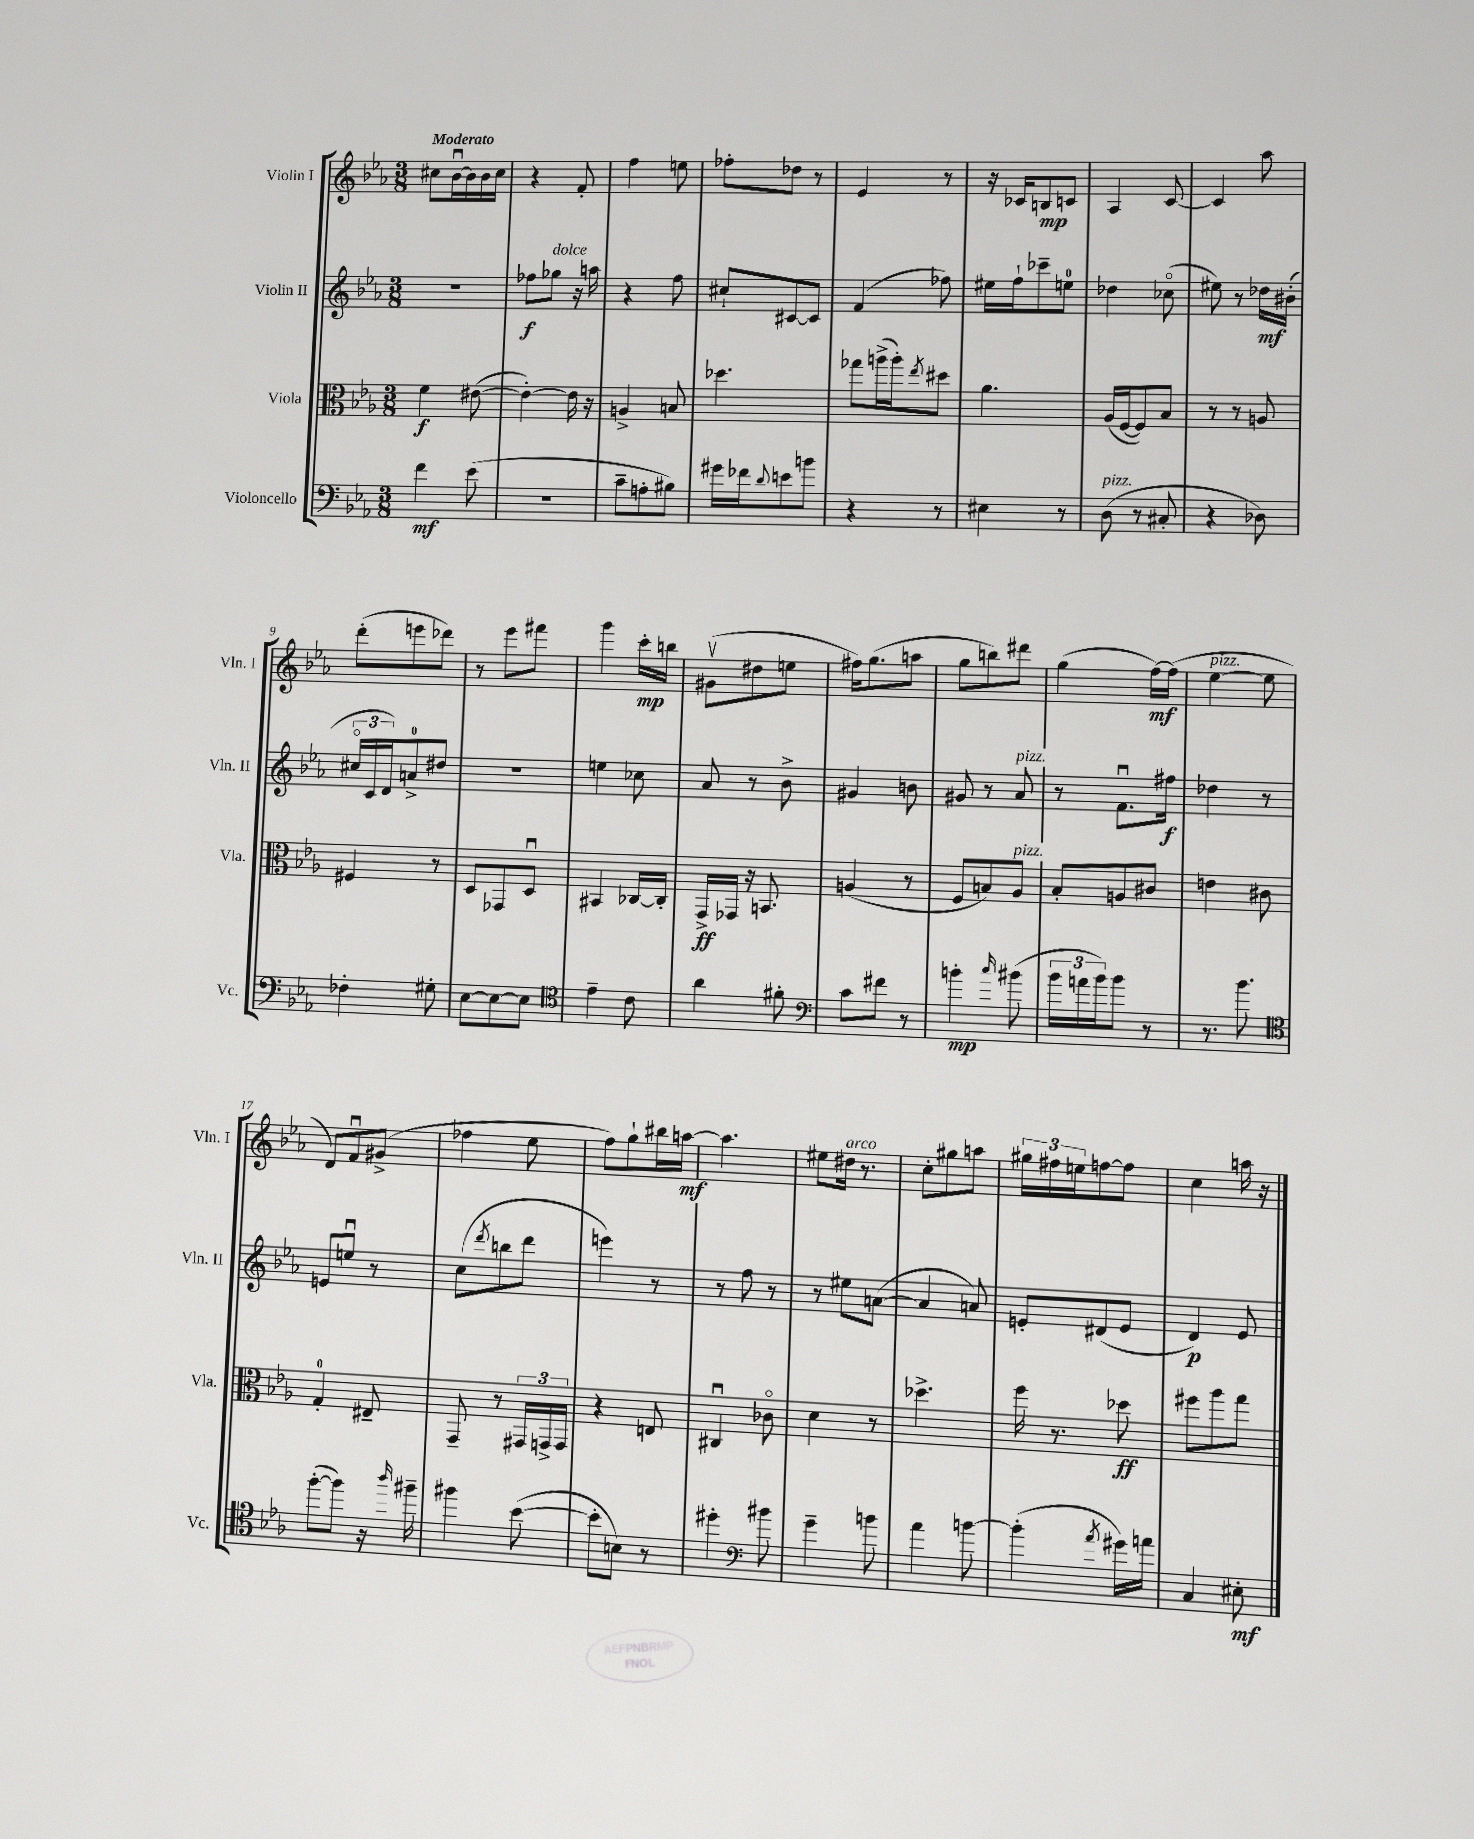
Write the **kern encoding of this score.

**kern	**dynam	**kern	**dynam	**kern	**dynam	**kern	**dynam
*part4	*part4	*part3	*part3	*part2	*part2	*part1	*part1
*staff4	*staff4	*staff3	*staff3	*staff2	*staff2	*staff1	*staff1
*I"Violoncello	*	*I"Viola	*	*I"Violin II	*	*I"Violin I	*
*I'Vc.	*	*I'Vla.	*	*I'Vln. II	*	*I'Vln. I	*
*clefF4	*	*clefC3	*	*clefG2	*	*clefG2	*
*k[b-e-a-]	*	*k[b-e-a-]	*	*k[b-e-a-]	*	*k[b-e-a-]	*
*M3/8	*	*M3/8	*	*M3/8	*	*M3/8	*
=1	=1	=1	=1	=1	=1	=1	=1
!	!	!	!	!	!	!LO:TX:a:B:t=Moderato	!
4f\	mf	4f\	f	4.r	.	8cc#X\L	.
.	.	.	.	.	.	[16b-u\L	.
.	.	.	.	.	.	16b-\]	.
(8e-\	.	([8e#X\	.	.	.	16b-\	.
.	.	.	.	.	.	16cc#\JJ	.
=2	=2	=2	=2	=2	=2	=2	=2
4.r	.	4e#'\_)	.	8ff-X\L	f	4r	.
!	!	!	!	!LO:TX:a:i:t=dolce	!	!	!
.	.	.	.	8gg-X\J	.	.	.
.	.	16e#\]	.	16r	.	8f'/	.
.	.	16r	.	16aan\	.	.	.
=3	=3	=3	=3	=3	=3	=3	=3
8c~\L	.	4An^/	.	4r	.	4ff\	.
8An'\	.	.	.	.	.	.	.
8B#X\J)	.	8Bn/	.	8ff\	.	8een\	.
=4	=4	=4	=4	=4	=4	=4	=4
16g#X\LL	.	4.dd-X\	.	8cc#X`/L	.	8ff-X'\L	.
16f-X\J	.	.	.	.	.	.	.
8qqd/	.	.	.	.	.	.	.
8en\	.	.	.	[8c#X/	.	8dd-X\J	.
8bn\J	.	.	.	8c#/J]	.	8r	.
=5	=5	=5	=5	=5	=5	=5	=5
4r	.	8gg-X\L	.	(4f/	.	4e-/	.
.	.	(16aan^\L	.	.	.	.	.
.	.	16aa'\J)	.	.	.	.	.
.	.	8qee-/	.	.	.	.	.
8r	.	8dd#X\J	.	8ff-X\)	.	8r	.
=6	=6	=6	=6	=6	=6	=6	=6
4E#X\	.	4.a-\	.	16ee#X\LL	.	16r	.
.	.	.	.	16ff`\J	.	16c-X/KL	.
.	.	.	.	8ccc-X~\	.	8Bn/	mp
8r	.	.	.	8een\J	.	8cn/J	.
=7	=7	=7	=7	=7	=7	=7	=7
!LO:TX:a:i:t=pizz.	!	!	!	!	!	!	!
(8D\	.	(16A-/LL	.	4dd-X\	.	4A-/	.
.	.	[16F/J	.	.	.	.	.
8r	.	8F/])	.	.	.	.	.
8C#X'/	.	8B-/J	.	(8cc-X\	.	[8c/	.
=8	=8	=8	=8	=8	=8	=8	=8
4r	.	8r	.	8ee#X\)	.	4c/]	.
.	.	8r	.	8r	.	.	.
8D-X\)	.	8An/	.	16dd-X\LL	mf	8aa-\	.
.	.	.	.	(16b#X'\JJ	.	.	.
!!LO:LB:g=z
=9	=9	=9	=9	=9	=9	=9	=9
4F-X'\	.	4F#X/	.	24cc#X/LL	.	(8ddd'\L	.
.	.	.	.	24c/	.	.	.
.	.	.	.	24d/J)	.	.	.
.	.	.	.	8an^/	.	8eeen\	.
8G#X'\	.	8r	.	8dd#X/J	.	8ddd-X\J)	.
=10	=10	=10	=10	=10	=10	=10	=10
[8E-\L	.	8D/L	.	4.r	.	8r	.
8E-\_	.	8GG-X/	.	.	.	8eee-\L	.
8E-\J]	.	8Du/J	.	.	.	8fff#X\J	.
=11	=11	=11	=11	=11	=11	=11	=11
*clefC4	*	*	*	*	*	*	*
4e-~\	.	4BB#X/	.	4een\	.	4ggg\	.
8c\	.	[16C-X/LL	.	8cc-X\	.	16ccc'\LL	mp
.	.	16C-'/JJ]	.	.	.	16bbn\JJ	.
=12	=12	=12	=12	=12	=12	=12	=12
4a-\	.	16GG^/LL	ff	8a-/	.	(8g#Xv\L	.
.	.	16GG-X/JJ	.	.	.	.	.
.	.	16r	.	8r	.	8dd#X\	.
.	.	8.BBn/	.	.	.	.	.
8f#X'\	.	.	.	8b-^\	.	8een\J	.
=13	=13	=13	=13	=13	=13	=13	=13
*clefF4	*	*	*	*	*	*	*
8c\L	.	(4An/	.	4g#X/	.	16ff#X\KL)	.
.	.	.	.	.	.	(8.gg\	.
8f#X\J	.	.	.	.	.	.	.
8r	.	8r	.	8bn\	.	8aan\J	.
=14	=14	=14	=14	=14	=14	=14	=14
4bn'\	mp	8F/L	.	8g#X/	.	8gg\L	.
.	.	8Bn/)	.	8r	.	8bbn\)	.
16qqcc/	.	.	.	.	.	.	.
!	!	!	!	!LO:TX:a:i:t=pizz.	!	!	!
!	!	!LO:TX:a:i:t=pizz.	!	!	!	!	!
(8b#X\	.	8A-/J	.	8a-/	.	8ddd#X\J	.
=15	=15	=15	=15	=15	=15	=15	=15
24b-\LL	.	8B-'/L	.	8r	.	(4gg\	.
24an\	.	.	.	.	.	.	.
24b-\J)	.	.	.	.	.	.	.
8b-\J	.	8An/	.	8.fu\L	.	.	.
8r	.	8c#X/J	.	.	.	[16ff\LL)	mf
.	.	.	.	16ff#X\Jk	f	(16ff\JJ]	.
=16	=16	=16	=16	=16	=16	=16	=16
!	!	!	!	!	!	!LO:TX:a:i:t=pizz.	!
8.r	.	4en\	.	4dd-X\	.	[4ee-\	.
8.b-\	.	.	.	.	.	.	.
.	.	8c#X\	.	8r	.	8ee-\]	.
!!LO:LB:g=z
=17	=17	=17	=17	=17	=17	=17	=17
*clefC4	*	*	*	*	*	*	*
([8ff'\L	.	4G'/	.	8en/L	.	8d/L)	.
8ff\J])	.	.	.	8eenu/J	.	8fu/	.
16r	.	8E#X~/	.	8r	.	(8g#X^/J	.
16qqaa-/	.	.	.	.	.	.	.
16ff#X~\	.	.	.	.	.	.	.
=18	=18	=18	=18	=18	=18	=18	=18
4ff#X\	.	8GG~/	.	(8cc\L	.	4ff-X\	.
.	.	.	.	8qddd/	.	.	.
.	.	8r	.	8bbn\	.	.	.
([8b-\	.	24GG#X/LL	.	8ddd\J	.	8ee-\	.
.	.	24GGn^/	.	.	.	.	.
.	.	24GG/JJ	.	.	.	.	.
=19	=19	=19	=19	=19	=19	=19	=19
8b-'\L]	.	4r	.	4eeen\)	.	8ff\L)	.
8Bn\J)	.	.	.	.	.	8gg`\	.
8r	.	8En/	.	8r	.	16bb#X\L	.
.	.	.	.	.	.	[16aan\JJ	mf
=20	=20	=20	=20	=20	=20	=20	=20
4dd#X'\	.	4C#Xu/	.	8r	.	4.aa\]	.
.	.	.	.	8ff\	.	.	.
*clefF4	*	*	*	*	*	*	*
8b#X\	.	8c-X\	.	8r	.	.	.
=21	=21	=21	=21	=21	=21	=21	=21
4g~\	.	4d\	.	8r	.	8ee#X\L	.
!	!	!	!	!	!	!LO:TX:a:i:t=arco	!
.	.	.	.	8ee#X\L	.	16dd#X\Jk	.
.	.	.	.	.	.	8.r	.
8bn\	.	8r	.	([8an\J	.	.	.
=22	=22	=22	=22	=22	=22	=22	=22
4a-\	.	4.dd-X^\	.	4a/]	.	8cc'\L	.
.	.	.	.	.	.	8gg#X\	.
[8bn\	.	.	.	8an/)	.	8aan\J	.
=23	=23	=23	=23	=23	=23	=23	=23
(4b'\]	.	16ff\	.	8en'/L	.	24gg#X\LL	.
.	.	.	.	.	.	24ff#X\	.
.	.	8.r	.	.	.	.	.
.	.	.	.	.	.	24een\J	.
.	.	.	.	(8d#X/	.	[8ffn\	.
8qa-/	.	.	.	.	.	.	.
16g#X\LL)	.	8dd-X\	ff	8e/J	.	8ff\J]	.
16an\JJ	.	.	.	.	.	.	.
=24	=24	=24	=24	=24	=24	=24	=24
4C/	.	8ff#X\L	.	4d/)	p	4cc\	.
.	.	8aa-\	.	.	.	.	.
8E#X'\	mf	8gg\J	.	8e-/	.	16aan\	.
.	.	.	.	.	.	16r	.
==	==	==	==	==	==	==	==
*-	*-	*-	*-	*-	*-	*-	*-
